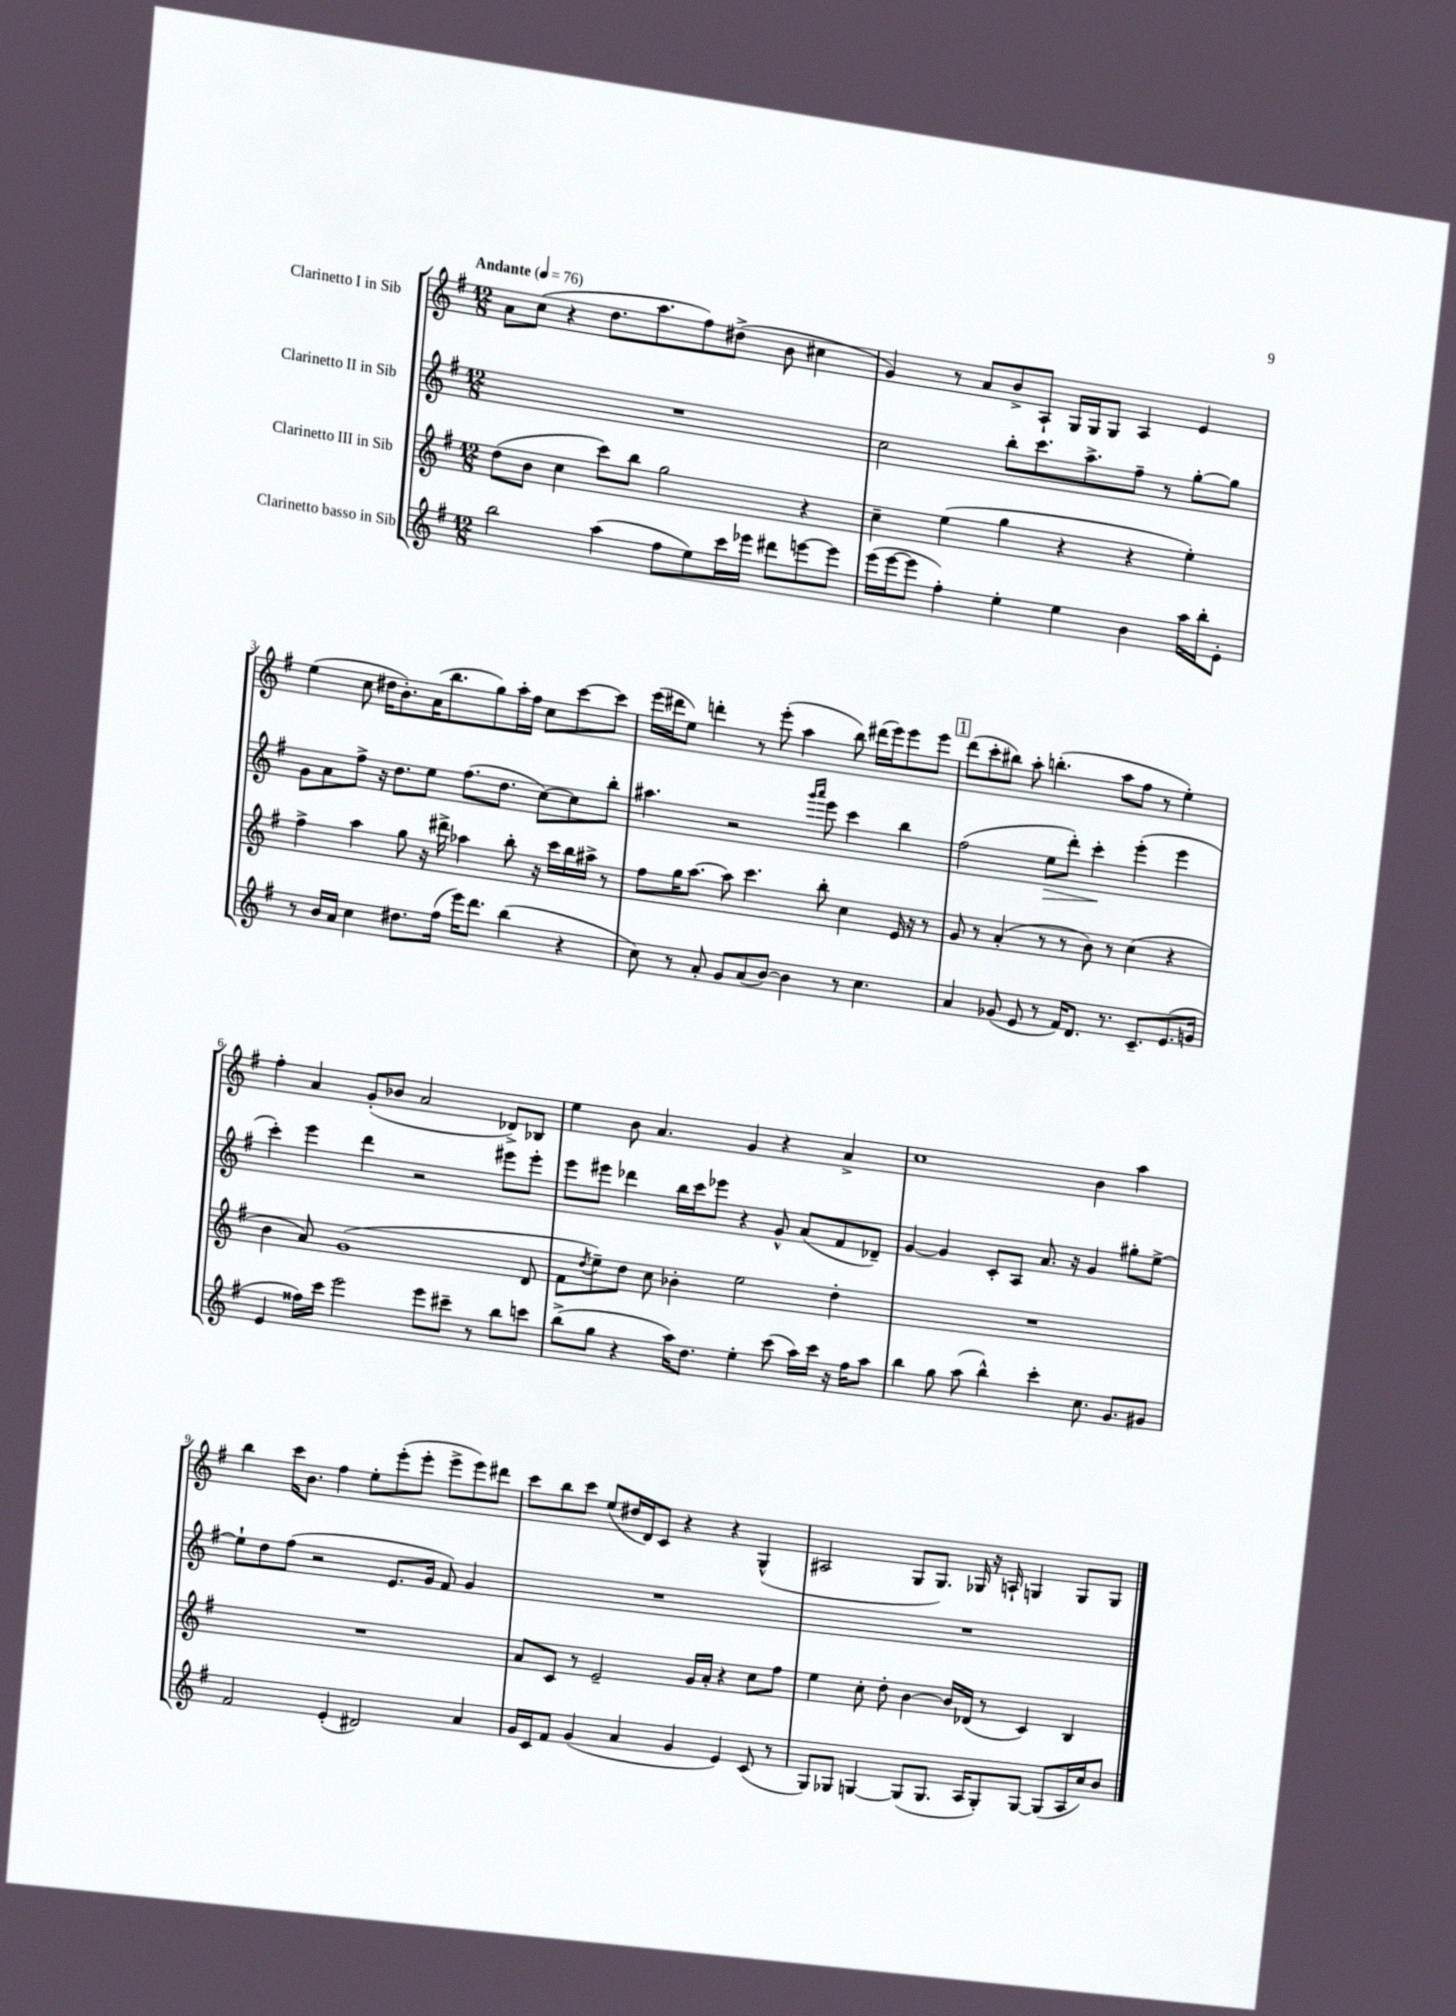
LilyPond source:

<<
\new StaffGroup <<
\new Staff = "s0" \with { instrumentName = "Clarinetto I in Sib" } {
    \clef treble \key g \major \numericTimeSignature \time 12/8 \tempo "Andante" 4 = 76
    a'8 c''8( r4 d''8. a''8. fis''8) dis''8->( b'8 cis''4 |
    g'4) r8 a'8 b'8-> a8-! g16 g16 g8 a4 e'4 |
    e''4( c''8 dis''16 b'8.-.) a'16( b''8. g''8) a''16-. fis''16 c''8 c'''8~ c'''8 |
    e'''16( dis'''16 e''8) d'''4-. r8 e'''8-.( a''4 b''8) dis'''16( e'''16) e'''8 e'''8 |
    \mark \markup { \box "1" } d'''8( c'''8-. bis''8) a''8-. b''4.-.( a''8 fis''8 r8 e''4-.) |
    fis''4-. a'4 g'8-.( bes'8 a'2 des'8->) bes8 |
    e''4 b'8 a'4. g'4 r4 a'4-> |
    c''1 b'4 a''4 |
    b''4 c'''16 b'8. fis''4 e''8-. e'''8-.( e'''8-. e'''8-> e'''8) dis'''8 |
    c'''8 b''8 c'''8 e''8( dis''16 d'16) c'8 r4 r4 g4-^( |
    ais2 g8 g8.) ges16 r16 a16-! g4 g8 g8 \bar "|." |
}
\new Staff = "s1" \with { instrumentName = "Clarinetto II in Sib" } {
    \clef treble \key g \major \numericTimeSignature \time 12/8
    R1. |
    c''2 b''8-. c'''8. a''8.-> fis''8-- r8 g''8~-. g''8 |
    g'8 a'8 fis''8-> r16 d''8. e''8 fis''8.( d''8. c''8~) c''8 b''8-. |
    ais''4. r2 \grace { g'''16 a'''16 } e'''8 c'''4 b''4 |
    \mark \markup { \box "1" } fis''2( e''8\> d'''8-.) c'''4-.\! e'''4-.( e'''4 |
    c'''4-.) e'''4 d'''4 r2 eis'''8 eis'''8-. |
    e'''8 eis'''8 des'''4 b''16 c'''16 ees'''8 r4 g'8-^ a'8( fis'8 des'8--) |
    g'4~ g'4 c'8-. a8 a'8. r16 g'4 gis''8-. e''8~-> |
    e''8-! d''8 fis''8( r2 e'8. g'16 fis'8) g'4 |
    R1. |
    R1. \bar "|." |
}
\new Staff = "s2" \with { instrumentName = "Clarinetto III in Sib" } {
    \clef treble \key g \major \numericTimeSignature \time 12/8
    d''8( b'8 c''4 c'''8) b''8 g''2 r4 |
    c''4-- e''4( g''4 r4 r4 e''4-.) |
    fis''4-> a''4 g''8 r16 dis'''16-> aes''4 b''8-. r16 c'''16 b''16 ais''16-> r8 |
    fis''8 g''16 a''8.~ a''8 c'''4. b''8-. c''4 e'16 r16 r8 |
    \mark \markup { \box "1" } g'8 r8 a'4-.( r8 r8 b'8) r8 c''4( r4 |
    b'4 a'8) g'1( d'8 |
    fis'8 \acciaccatura { d''8 } e''8--) d''8 c''8 bes'4-. e''2 d''4-. |
    R1. |
    R1. |
    a'8 c'8 r8 e'2-- g'16 a'16-. r4 c''8 fis''8 |
    e''4 c''8-. d''8-. b'4~ b'16 des'16( r8 c'4) b4 \bar "|." |
}
\new Staff = "s3" \with { instrumentName = "Clarinetto basso in Sib" } {
    \clef treble \key g \major \numericTimeSignature \time 12/8
    b''2 a''4( fis''8 e''8) c'''16 ees'''16 dis'''8 e'''8~ e'''8 |
    e'''16( e'''16~ e'''8 fis''4-.) e''4-. e''4 b'4 a''16 b''16-. e'8-. |
    r8 b'16 a'16 c''4 dis''8. fis''16( e'''16) d'''8. b''4( r4 |
    c''8) r8 a'8-. g'8 a'8( b'8~) b'4 r8 c''4. |
    \mark \markup { \box "1" } a'4 ges'8( e'8 r8 fis'16) d'8. r8. c'8.-- e'8.( g'16 |
    e'4 fisis''16) c'''16 e'''2 e'''8 cis'''8-- r8 b''8 c'''8 |
    b''8->( g''8 r4 a''16) d''8. e''4-. c'''8( a''16) c'''16 r16 fis''16 a''8 |
    b''4 g''8 a''8( b''4-^) c'''4-. c''8. g'8. gis'8 |
    fis'2 e'4-.( dis'2) a'4 |
    g'16 c'16 fis'8 g'4( a'4 g'4 e'4) c'8( r8 |
    g8) ges8 g4~ g8( g8. a16 g8-.) g8~ g8( a16 c''16) b'8 \bar "|." |
}
>>
>>
